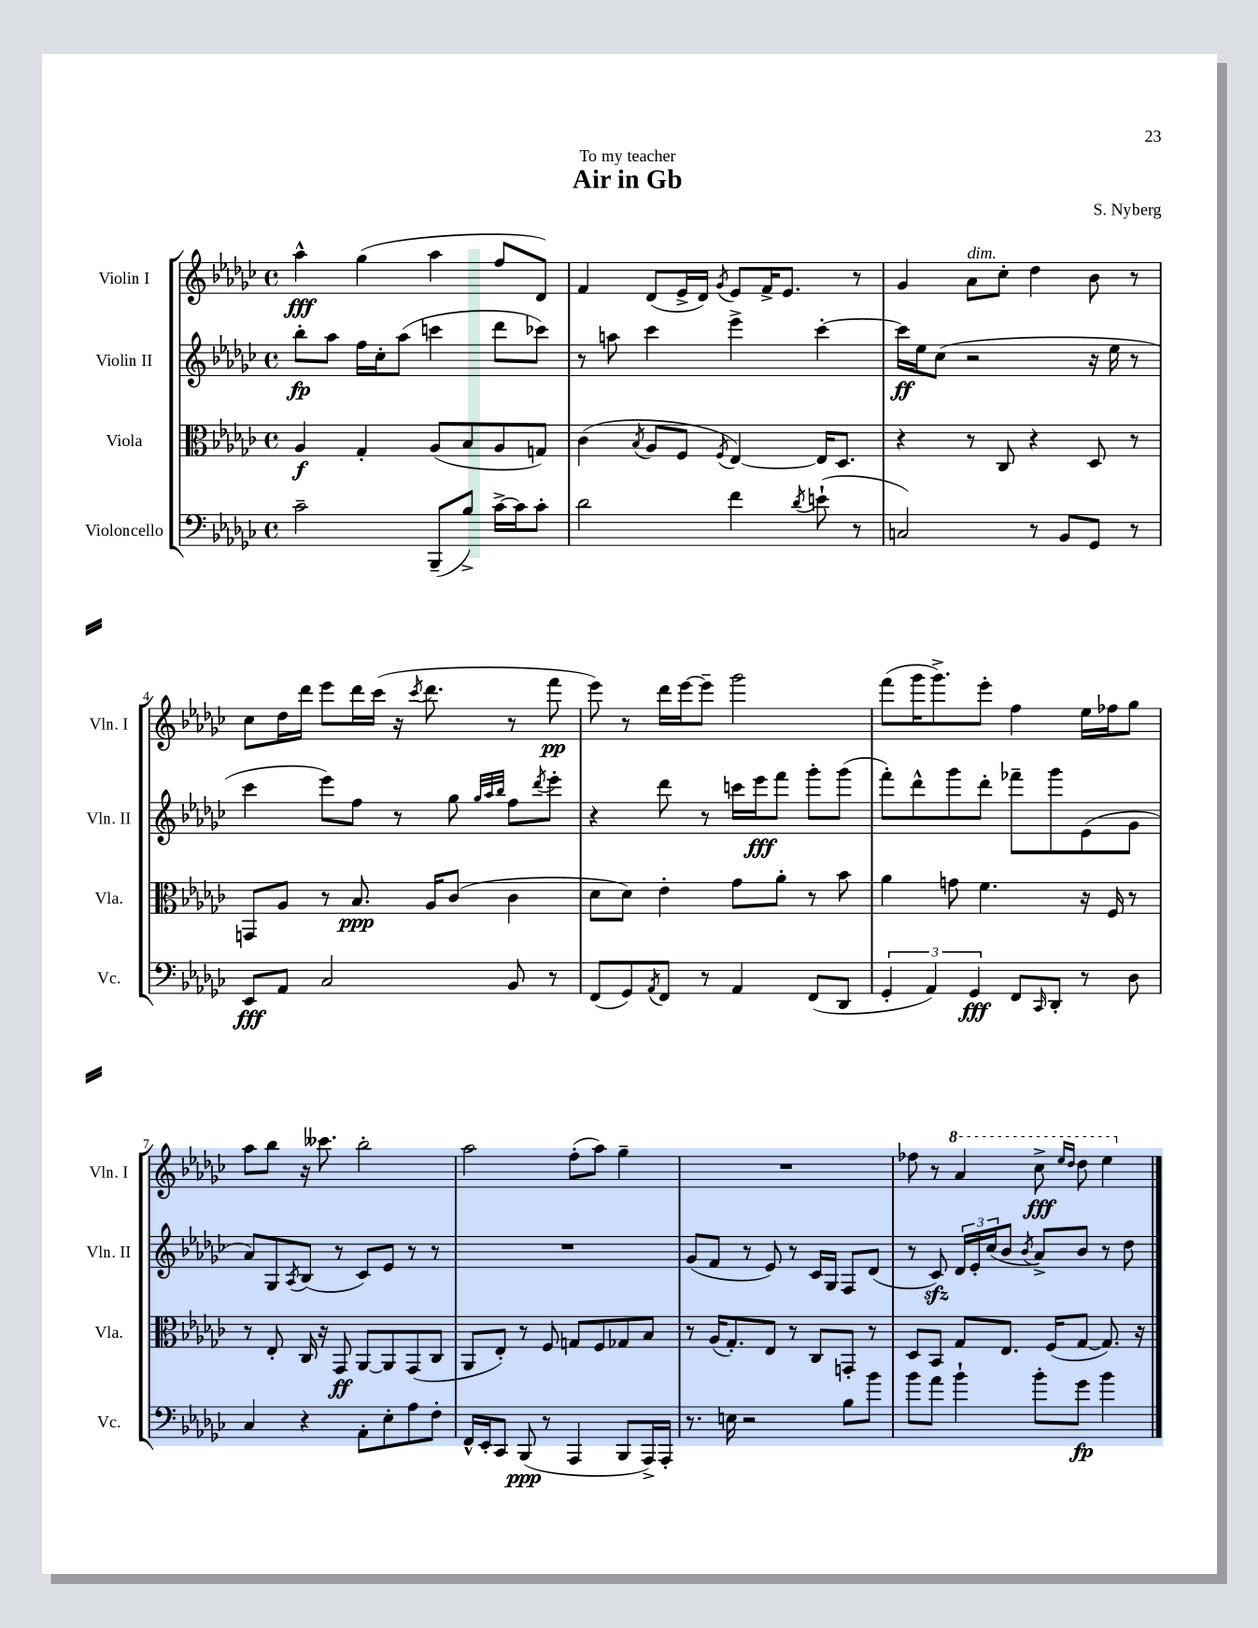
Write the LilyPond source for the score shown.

\header { title = "Air in Gb" composer = "S. Nyberg" dedication = "To my teacher" }
<<
\new StaffGroup <<
\new Staff = "s0" \with { instrumentName = "Violin I" shortInstrumentName = "Vln. I" } {
    \clef treble \key ges \major \defaultTimeSignature \time 4/4
    aes''4-^\fff ges''4( aes''4 f''8 des'8) |
    f'4 des'8( ees'16-> des'16) \acciaccatura { ges'8 } ees'8 f'16-> ees'8. r8 |
    ges'4 aes'8^\markup { \italic "dim." } ces''8-. des''4 bes'8 r8 |
    ces''8 des''16 des'''16 ees'''8 des'''16 ces'''16( r16 \acciaccatura { ces'''8 } des'''8. r8 f'''8\pp |
    ees'''8) r8 des'''16 ees'''16~ ees'''8-- ges'''2 |
    f'''8( ges'''16 ges'''8.->) ees'''8-. f''4 ees''16 fes''16 ges''8 |
    aes''8 bes''8 r16 ceses'''8. bes''2-. |
    aes''2 f''8-.( aes''8) ges''4-- |
    R1 |
    fes''8 r8 \ottava #1 aes''4 ces'''8->\fff \grace { ees'''16 des'''16 } des'''8 ees'''4 \ottava #0 \bar "|." |
}
\new Staff = "s1" \with { instrumentName = "Violin II" shortInstrumentName = "Vln. II" } {
    \clef treble \key ges \major \defaultTimeSignature \time 4/4
    bes''8-.\fp aes''8 f''16 ces''16-. aes''8( c'''4 des'''8 ces'''8) |
    r8 a''8 ces'''4 ees'''4-> ces'''4~-. |
    ces'''16\ff ees''16 ces''8( r2 r16 ees''16 r8 |
    ces'''4 ees'''8) f''8 r8 ges''8 \grace { ges''32 aes''32 bes''32 } f''8 \acciaccatura { des'''8 } ees'''8-. |
    r4 des'''8 r8 c'''16 ees'''16\fff f'''8 ges'''8-. ges'''8( |
    f'''8-.) des'''8-^ ges'''8 des'''8-. fes'''8-- ges'''8 ees'8( ges'8 |
    aes'8) ges8 \acciaccatura { aes8 } bes8( r8 ces'8) ees'8 r8 r8 |
    R1 |
    ges'8( f'8 r8 ees'8) r8 ces'16 ges16 f8 des'8( |
    r8 ces'8\sfz) \tuplet 3/2 { des'16 ees'16-. ces''16( } bes'8 \acciaccatura { bes'8 } aes'8->) bes'8 r8 des''8 \bar "|." |
}
\new Staff = "s2" \with { instrumentName = "Viola" shortInstrumentName = "Vla." } {
    \clef alto \key ges \major \defaultTimeSignature \time 4/4
    aes4\f ges4-. aes8( bes8 aes8 g8) |
    ces'4( \acciaccatura { bes8 } aes8 f8 \acciaccatura { f8 } ees4~) ees16 des8. |
    r4 r8 ces8 r4 des8 r8 |
    g,8 aes8 r8 bes8.\ppp aes16 ces'8( ces'4 |
    des'8 des'8) ees'4-. ges'8 aes'8-. r8 bes'8 |
    aes'4 g'8 f'4. r16 f16 r8 |
    r8 ees8-. ces16 r16 ges,8\ff aes,8~ aes,8 ges,8( ces8 |
    aes,8 ees8-.) r8 f8 g8 f8 ges8 bes8 |
    r8 aes16( ges8.-.) ees8 r8 ces8 g,8-. r8 |
    des8 bes,8 ges8 ees8. f16( ges8~ ges8.) r16 \bar "|." |
}
\new Staff = "s3" \with { instrumentName = "Violoncello" shortInstrumentName = "Vc." } {
    \clef bass \key ges \major \defaultTimeSignature \time 4/4
    ces'2-- bes,,8--( bes8->) ces'16~-> ces'16 ces'8-. |
    des'2 f'4 \acciaccatura { des'8 } e'8-!( r8 |
    c2) r8 bes,8 ges,8 r8 |
    ees,8\fff aes,8 ces2 bes,8 r8 |
    f,8( ges,8) \acciaccatura { aes,8 } f,8 r8 aes,4 f,8( des,8 |
    \tuplet 3/2 { ges,4-. aes,4) ges,4\fff } f,8 \grace { ces,16 } des,8-. r8 des8 |
    ces4 r4 aes,8-. ees8-. aes8 f8-. |
    f,16-^ ees,16-. ces,8 bes,,8\ppp( r8 aes,,4 bes,,8 aes,,16->) aes,,16-. |
    r8. e16 r2 bes8 bes'8 |
    bes'8 aes'8 bes'4-! bes'8-. ges'8\fp bes'4 \bar "|." |
}
>>
>>
